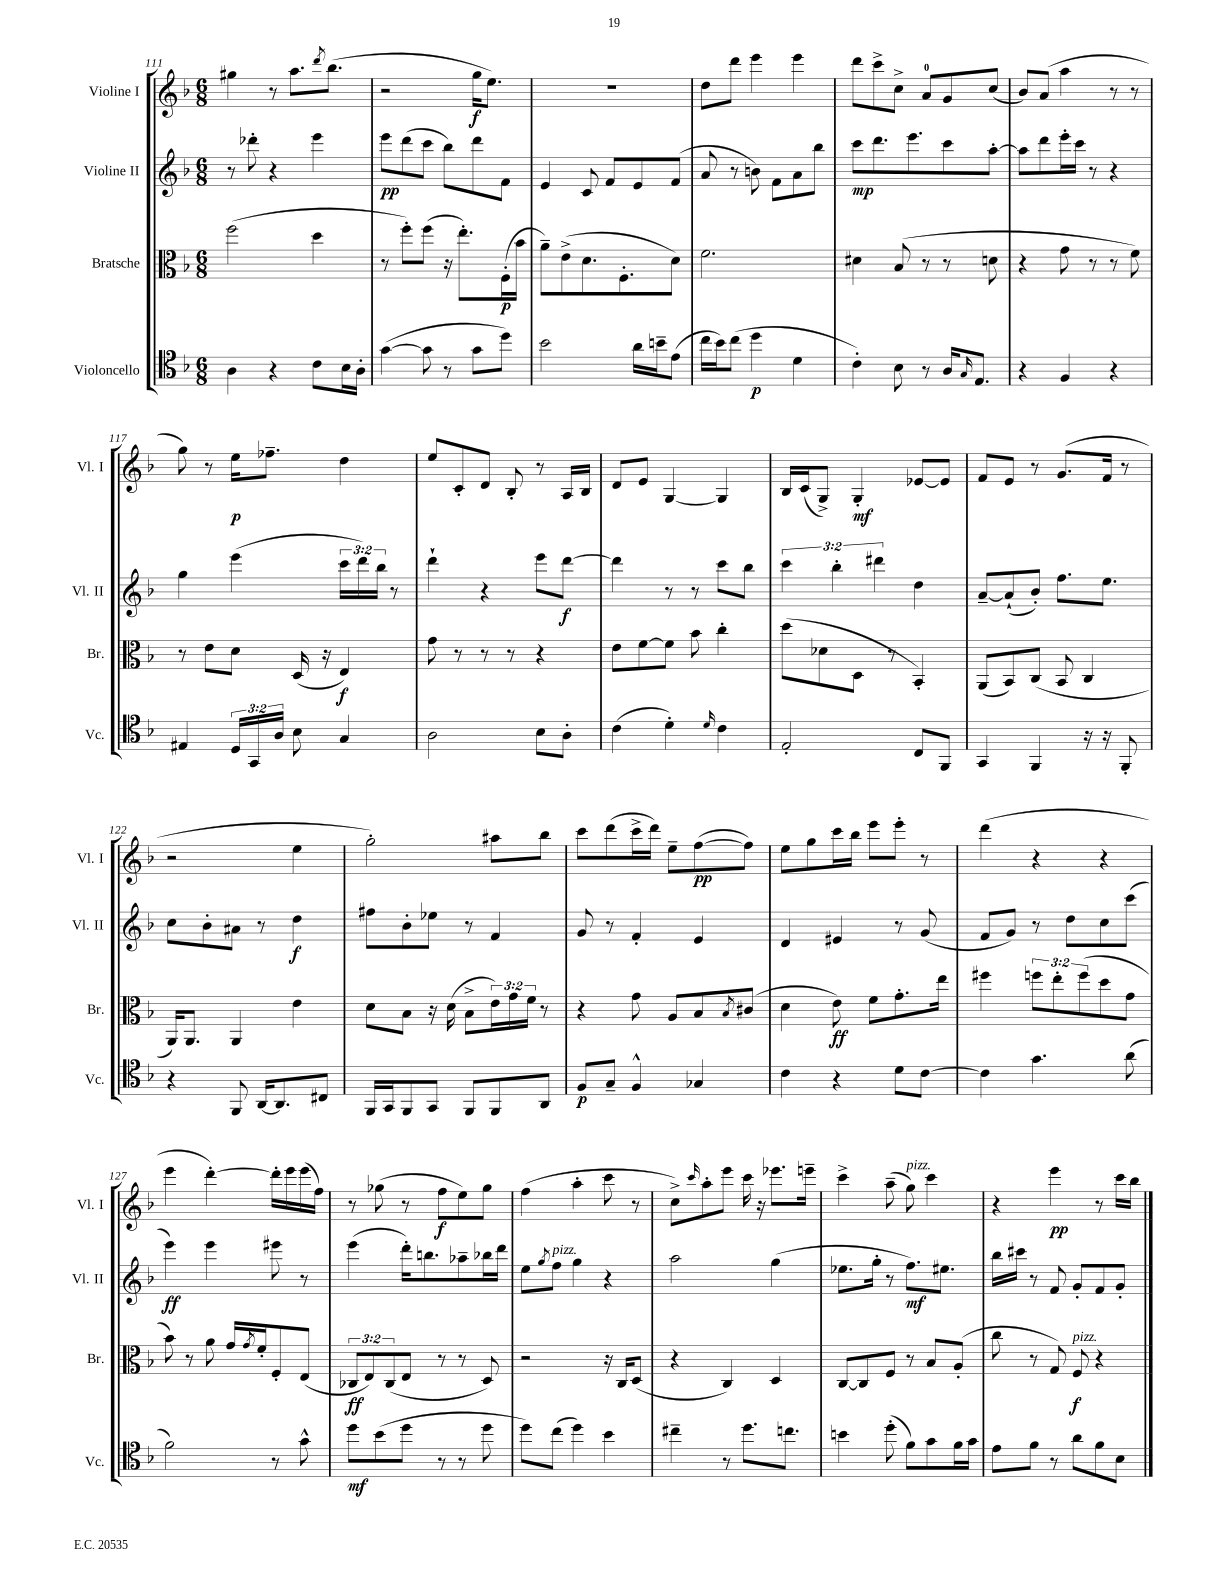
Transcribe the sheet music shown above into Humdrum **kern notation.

**kern	**kern	**kern	**kern
*staff4	*staff3	*staff2	*staff1
*clefC4	*clefC3	*clefG2	*clefG2
*k[b-]	*k[b-]	*k[b-]	*k[b-]
*M6/8	*M6/8	*M6/8	*M6/8
4A	(2ff	8r	4gg#
.	.	8ddd-'	.
4r	.	4r	8r
.	.	.	8.aa
8c	4dd	4eee	.
.	.	.	8qddd
.	.	.	(8.bb-
16B-	.	.	.
16A'	.	.	.
=	=	=	=
([4g	8r	8eee	2r
.	8ff')	(8ddd	.
8g]	(8ff	8ccc	.
8r	16r	8bb-)	.
.	8.ee')	.	.
8g	.	8ddd	16gg
.	.	.	8.ee)
8dd)	(16F'	8f	.
.	16b-	.	.
=	=	=	=
2b-	8a~)	4e	2.r
.	(8e^	.	.
.	8.d	8c	.
.	.	8f	.
.	8.F'	.	.
16a	.	8e	.
16b~	.	.	.
(8e	8d)	(8f	.
=	=	=	=
16cc	2.f	8a	8dd
16b-)	.	.	.
(8cc	.	8r	8ddd
4dd	.	8b)	4eee
.	.	8f	.
4d	.	8a	4eee
.	.	8bb-	.
=	=	=	=
4c')	4d#	8ccc	8ddd
.	.	8.ddd	8ccc^
8B-	(8B-	.	8cc^
.	.	8.eee	.
8r	8r	.	8a
16A	8r	8ccc	8g
16qqG	.	.	.
8.E	.	.	.
.	8d	[8aa'	(8cc
=	=	=	=
4r	4r	8aa]	8b-)
.	.	8ddd	(8a
4F	8g	16eee'	4aa
.	.	16ccc	.
.	8r	8r	.
4r	8r	4r	8r
.	8f)	.	8r
=	=	=	=
4E#	8r	4gg	8gg)
.	8e	.	8r
24D	8d	(4eee	16ee
24GG	.	.	.
.	.	.	8.ff-~
24A	.	.	.
8B-	(16D	.	.
.	16r	.	.
4G	4E)	24ccc	4dd
.	.	24ddd)	.
.	.	24bb-	.
.	.	8r	.
=	=	=	=
2A	8g	4ddd`	8ee
.	8r	.	8c'
.	8r	4r	8d
.	8r	.	8B-'
8B-	4r	8eee	8r
8A'	.	[8ddd	16A
.	.	.	16B-
=	=	=	=
(4c	8e	4ddd]	8d
.	[8f	.	8e
4d')	8f]	8r	[4G
.	8b-	8r	.
16qqd	.	.	.
4c	4cc'	8ccc	4G]
.	.	8bb-	.
=	=	=	=
2E'	(8dd	6ccc	16B-
.	.	.	(16c
.	8d-	.	8G^)
.	.	6bb-'	.
.	8D	.	4G'
.	.	6ddd#	.
.	8r	.	.
8C	4BB-')	4dd	[8e-
8FF	.	.	8e-]
=	=	=	=
4GG	(8AA	[8a~	8f
.	8BB-)	(8a`]	8e
4FF	(8C	8b-')	8r
.	8BB-	8.ff	(8.g
16r	4C	.	.
16r	.	8.ee	16f
8FF'	.	.	8r
=	=	=	=
4r	16AA)	8cc	2r
.	8.AA	.	.
.	.	8b-'	.
8FF	4AA	8a#	.
[16AA	.	8r	.
8.AA]	.	.	.
.	4e	4dd	4ee
8C#	.	.	.
=	=	=	=
16FF	8d	8ff#	2gg')
16GG	.	.	.
8FF	8B-	8b-'	.
8GG	16r	8ee-	.
.	(16d	.	.
8FF	8B-^	8r	.
8FF	24e)	4f	8aa#
.	24g	.	.
.	24f	.	.
8AA	8r	.	8bb-
=	=	=	=
8F	4r	8g	8ccc
8G~	.	8r	(8ddd
4F^^	8g	4f'	16ccc^
.	.	.	16ddd)
.	8A	.	8ee~
4G-	8B-	4e	([8ff
.	8qB-	.	.
.	(8c#	.	8ff])
=	=	=	=
4c	4d	4d	8ee
.	.	.	8gg
4r	8e)	4e#	16ccc
.	.	.	16bb-
.	8f	.	8eee
8d	8.g'	8r	8eee'
[8c	.	(8g	8r
.	16ee	.	.
=	=	=	=
4c]	4ff#	8f	(4ddd
.	.	8g)	.
4.g	12ff	8r	4r
.	12ee'	.	.
.	.	8dd	.
.	(12ff	.	.
.	8dd	8cc	4r
(8a	8g	(8ccc	.
=	=	=	=
2f)	8b-)	4eee)	4eee
.	8r	.	.
.	8a	4eee	[4ddd')
.	16g	.	.
.	8qg	.	.
.	16f'	.	.
8r	8F'	8eee#	16ddd']
.	.	.	16eee
8g^^	(8E	8r	(16eee
.	.	.	16ff)
=	=	=	=
8dd	12C-	(4eee	8r
.	12E)	.	.
(8b-	.	.	(8gg-
.	(12C-	.	.
8dd	8E	16ddd')	8r
.	.	8.bb	.
8r	8r	.	8ff
8r	8r	8aa-~	8ee)
8dd	8D)	16bb-	8gg-
.	.	16ddd	.
=	=	=	=
8dd)	2r	8ee	(4ff
.	.	8qgg	.
(8cc	.	8ff	.
4dd)	.	4gg	4aa'
4b-	16r	4r	8ccc
.	16C	.	.
.	(8D	.	8r
=	=	=	=
4cc#~	4r	2aa	8cc^)
.	.	.	16qqccc
.	.	.	8aa'
8r	4C)	.	8eee
8.dd	.	.	16ccc
.	.	.	16r
.	4D	(4gg	8.eee-
8.cc	.	.	.
.	.	.	16eee~
=	=	=	=
4b	[8C	8.ee-	4ccc^
.	8C]	.	.
.	.	16gg'	.
(8dd'	8F	8r	(8aa~
8f)	8r	8.ff)	8gg)
8g	8B-	.	4ccc
.	.	8.ee#	.
16f	(8A'	.	.
16g	.	.	.
=	=	=	=
8e	8cc	16bb-	4r
.	.	16ccc#	.
8f	8r	8r	.
8r	8G)	8f	4eee
8a	8F	8g'	.
8f	4r	8f	8r
8B-	.	8g'	16ccc
.	.	.	16bb-
==	==	==	==
*-	*-	*-	*-
